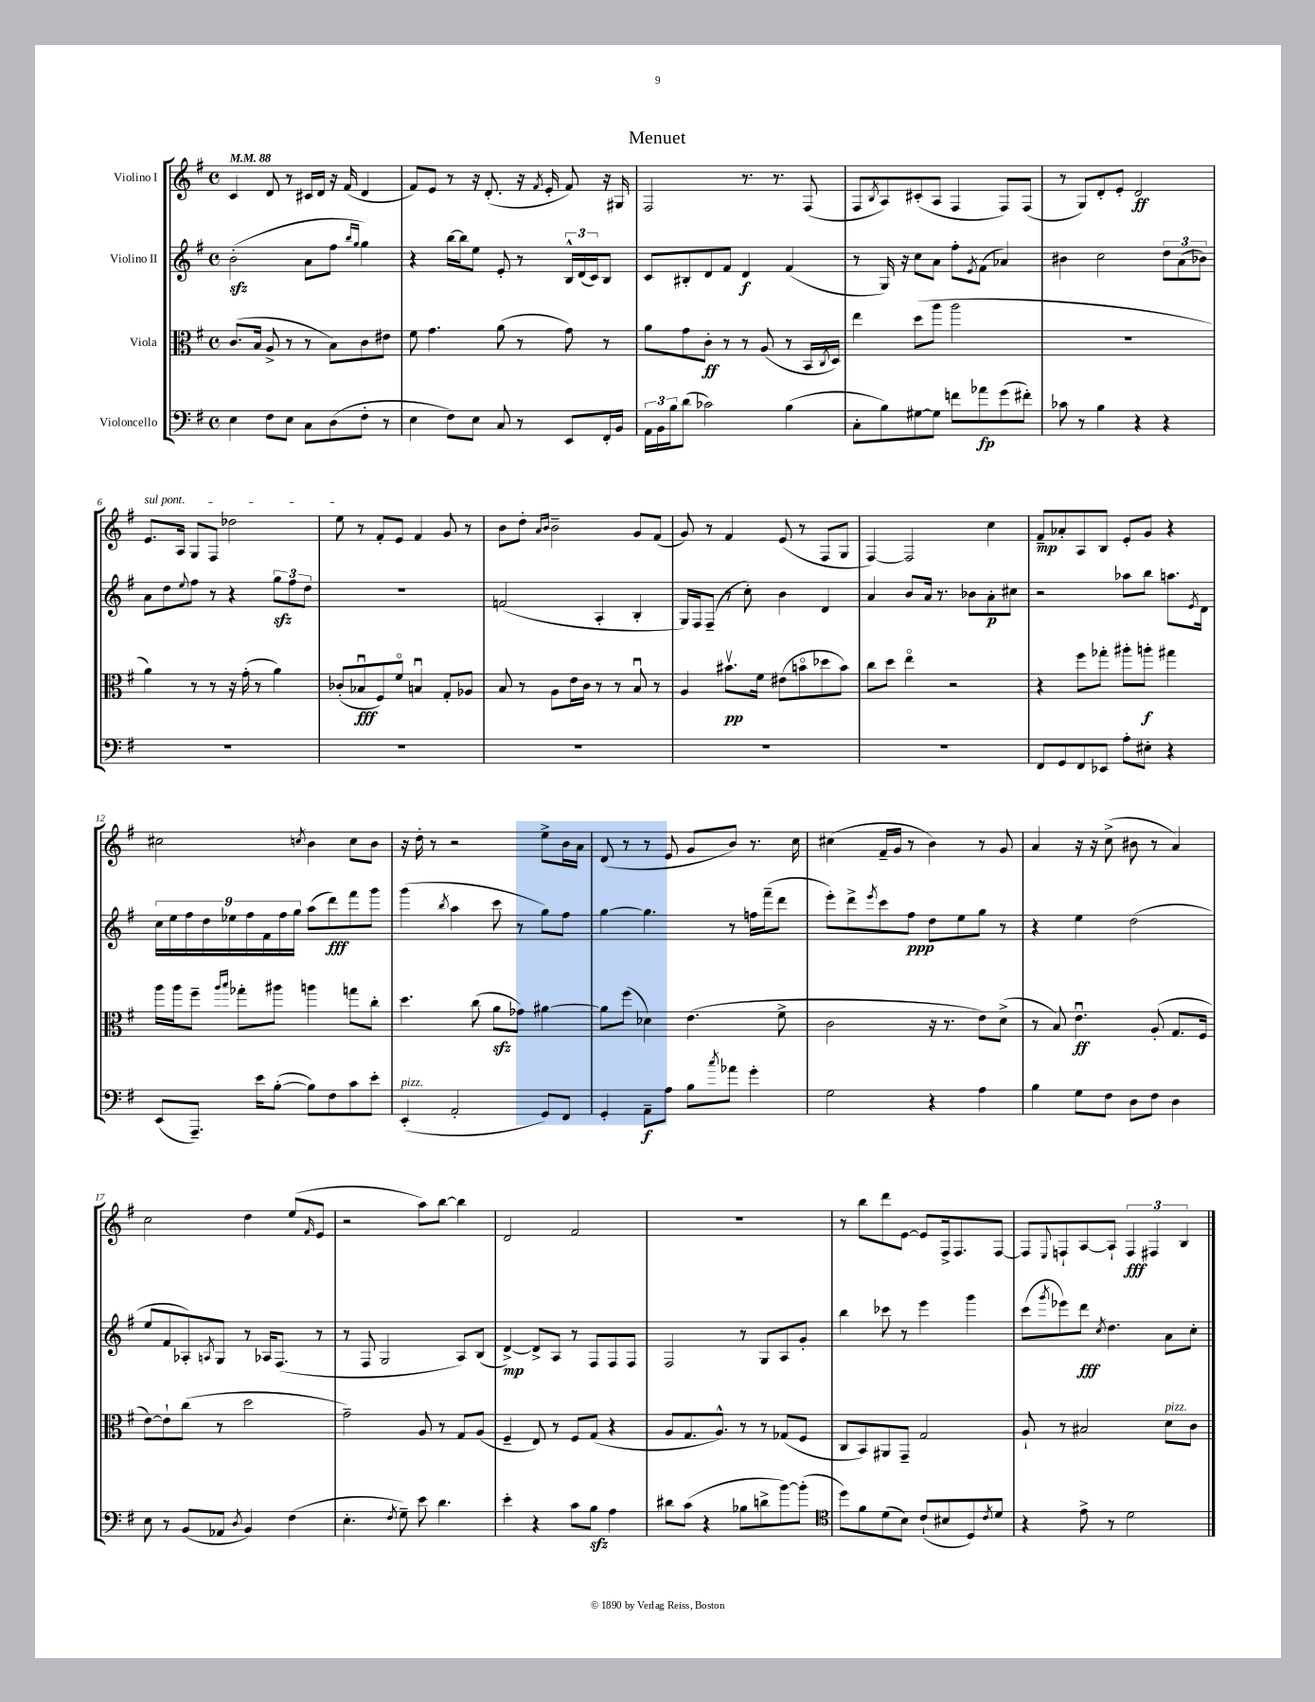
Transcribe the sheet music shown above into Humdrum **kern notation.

**kern	**dynam	**kern	**dynam	**kern	**dynam	**kern	**dynam
*part4	*part4	*part3	*part3	*part2	*part2	*part1	*part1
*staff4	*staff4	*staff3	*staff3	*staff2	*staff2	*staff1	*staff1
*I"Violoncello	*	*I"Viola	*	*I"Violino II	*	*I"Violino I	*
*clefF4	*	*clefC3	*	*clefG2	*	*clefG2	*
*k[f#]	*	*k[f#]	*	*k[f#]	*	*k[f#]	*
*M4/4	*	*M4/4	*	*M4/4	*	*M4/4	*
*met(c)	*	*met(c)	*	*met(c)	*	*met(c)	*
*MM88	*	*MM88	*	*MM88	*	*MM88	*
=1	=1	=1	=1	=1	=1	=1	=1
4E\	.	(8.c/L	.	(2bzz'\	.	4c/	.
.	.	16B/Jk	.	.	.	.	.
8F#\L	.	8A^/	.	.	.	8d/	.
8E\J	.	8r	.	.	.	8r	.
8C\L	.	8r	.	8a\L	.	16c#X/LL	.
.	.	.	.	.	.	16d/JJ	.
(8D\	.	8B\L)	.	8ff#\J	.	16r	.
.	.	.	.	.	.	(16f#/	.
.	.	.	.	16qqbb/LL	.	.	.
.	.	.	.	16qqgg/JJ	.	.	.
8F#'\J	.	8c\	.	4gg\)	.	4d/	.
8r	.	8e#X\J	.	.	.	.	.
=2	=2	=2	=2	=2	=2	=2	=2
4E\	.	8f#\	.	4r	.	8f#/L)	.
.	.	4.g\	.	.	.	8e/J	.
8F#\L)	.	.	.	[16bb\LL	.	8r	.
.	.	.	.	16bb\J]	.	.	.
8E\J	.	.	.	8ee\J	.	16r	.
.	.	.	.	.	.	(8.d'/	.
8C/	.	(8a\	.	8e'/	.	.	.
8r	.	8r	.	8r	.	16r	.
.	.	.	.	.	.	8qf#/	.
.	.	.	.	.	.	16e'/	.
8EE/L	.	8g\)	.	24B^^/LL	.	8f#/)	.
.	.	.	.	(24d/	.	.	.
.	.	.	.	24c/J)	.	.	.
16FF#'/L	.	8r	.	8B/J	.	16r	.
16BB/JJ	.	.	.	.	.	16G#X/	.
=3	=3	=3	=3	=3	=3	=3	=3
24AA\LL	.	8a\L	.	8c/L	.	2F#/	.
24BB\	.	.	.	.	.	.	.
24B\J	.	.	.	.	.	.	.
(8d\J	.	8g\	.	8B#X'/	.	.	.
2c-X\)	.	8c'\J	ff	8d/	.	.	.
.	.	8r	.	8f#/J	.	.	.
.	.	8r	.	4d/	f	8.r	.
.	.	(8A/	.	.	.	.	.
.	.	.	.	.	.	8.r	.
(4B\	.	8r	.	(4f#/	.	.	.
.	.	16BB/LL	.	.	.	(8F#/	.
.	.	8qC/	.	.	.	.	.
.	.	16D/JJ)	.	.	.	.	.
=4	=4	=4	=4	=4	=4	=4	=4
8C'\L	.	4ee\	.	8r	.	8F#/L	.
.	.	.	.	.	.	8qB/	.
8B\)	.	.	.	16G/)	.	8A/)	.
.	.	.	.	16r	.	.	.
[8G#X\	.	(8dd\L	.	8cc\L	.	(8c#X'/	.
8G#\J]	.	8aa\J	.	8a\J	.	8A/J	.
8fn\L	.	2aa\	.	8ff#'\L	.	4F#/	.
.	.	.	.	8qe/	.	.	.
8a-X\	fp	.	.	(8f#\J	.	.	.
(8g\	.	.	.	4a-X/)	.	8F#/L)	.
8f#X'\J)	.	.	.	.	.	(8F#/J	.
=5	=5	=5	=5	=5	=5	=5	=5
8c-X\	.	1r	.	4b#X\	.	8r	.
8r	.	.	.	.	.	8G/L)	.
4B\	.	.	.	2cc\	.	8d'/	.
.	.	.	.	.	.	8e'/J	.
4r	.	.	.	.	.	2d/	ff
4r	.	.	.	12dd\L	.	.	.
.	.	.	.	(12a\	.	.	.
.	.	.	.	12b-X\J)	.	.	.
!!LO:LB:g=z
=6	=6	=6	=6	=6	=6	=6	=6
!	!	!	!	!	!	!LO:TX:a:i:t=sul pont.	!
1r	.	4a\)	.	8a\L	.	8.e/L	.
.	.	.	.	8dd\	.	.	.
.	.	.	.	.	.	16A/Jk	.
.	.	.	.	8qqee/	.	.	.
.	.	8r	.	8ff#\J	.	8G/L	.
.	.	8r	.	8r	.	8F#/J	.
.	.	16r	.	4r	.	2dd-X\	.
.	.	(16g'\	.	.	.	.	.
.	.	8r	.	.	.	.	.
.	.	4a\)	.	12ggzz\L	.	.	.
.	.	.	.	12ff#\	.	.	.
.	.	.	.	12dd\J	.	.	.
=7	=7	=7	=7	=7	=7	=7	=7
1r	.	(8c-X'/L	.	1r	.	8ee\	.
.	.	8B-Xu/	fff	.	.	8r	.
.	.	8F#/)	.	.	.	8f#'/L	.
.	.	8f#/J	.	.	.	8e/J	.
.	.	4Bnu/	.	.	.	4f#/	.
.	.	8G'/L	.	.	.	8g/	.
.	.	8A-X/J	.	.	.	8r	.
=8	=8	=8	=8	=8	=8	=8	=8
1r	.	8B/	.	(2fn/	.	8b\L	.
.	.	8r	.	.	.	8dd'\J	.
.	.	.	.	.	.	16qqa/LL	.
.	.	.	.	.	.	16qqb/JJ	.
.	.	8A\L	.	.	.	2b~\	.
.	.	16e\L	.	.	.	.	.
.	.	16c\JJ	.	.	.	.	.
.	.	8r	.	4A'/	.	.	.
.	.	8r	.	.	.	.	.
.	.	8Bu/	.	4B'/	.	8g/L	.
.	.	8r	.	.	.	(8f#/J	.
=9	=9	=9	=9	=9	=9	=9	=9
1r	.	4A/	.	16G/LL)	.	8g/)	.
.	.	.	.	16F#/J	.	.	.
.	.	.	.	(8F#~/J	.	8r	.
.	.	8.b#Xv\L	pp	8r	.	4f#/	.
.	.	.	.	8cc'\)	.	.	.
.	.	16f#\Jk	.	.	.	.	.
.	.	(8e#X\L	.	4b\	.	(8e/	.
.	.	8bn\	.	.	.	8r	.
.	.	8dd-X\	.	4d/	.	8F#/L	.
.	.	8b\J)	.	.	.	8G/J	.
=10	=10	=10	=10	=10	=10	=10	=10
1r	.	8cc\L	.	4a/	.	[4F#/)	.
.	.	8dd\J	.	.	.	.	.
.	.	4ee\	.	8b/L	.	2F#/]	.
.	.	.	.	16a/Jk	.	.	.
.	.	.	.	8.r	.	.	.
.	.	2r	.	.	.	.	.
.	.	.	.	8b-X\L	.	.	.
.	.	.	.	8a'\	p	4cc\	.
.	.	.	.	8cc#X\J	.	.	.
=11	=11	=11	=11	=11	=11	=11	=11
8FF#/L	.	4r	.	2r	.	8f#~/L	mp
8GG/	.	.	.	.	.	8a-X'/	.
8FF#/	.	8ff#\L	.	.	.	8A/	.
8EE-X/J	.	8gg-X'\J	.	.	.	8B/J	.
8A'\L	.	8aa#X'\L	.	8aa-X\L	.	8e'/L	.
8E#X'\J	.	8aan'\J	f	8bb\J	.	8g/J	.
4r	.	4gg#X\	.	8.aan\L	.	4r	.
.	.	.	.	8qe/	.	.	.
.	.	.	.	16d\Jk	.	.	.
!!LO:LB:g=z
=12	=12	=12	=12	=12	=12	=12	=12
(8EE/L	.	16aa\LL	.	18cc\LL	.	2cc#X\	.
.	.	.	.	18ee\	.	.	.
.	.	16aa\J	.	.	.	.	.
.	.	.	.	18ff#\	.	.	.
8.AAA~/J)	.	8ff#~\J	.	.	.	.	.
.	.	.	.	18dd\	.	.	.
.	.	.	.	18ee-X\	.	.	.
.	.	16qqaa/LL	.	.	.	.	.
.	.	16qqbb/JJ	.	.	.	.	.
.	.	8gg-X'\L	.	.	.	.	.
.	.	.	.	18ff#\	.	.	.
16e\KL	.	.	.	.	.	.	.
.	.	.	.	18f#\	.	.	.
([8B'\J	.	8aa#X\J	.	.	.	.	.
.	.	.	.	18ff#\	.	.	.
.	.	.	.	18gg\JJ	.	.	.
.	.	.	.	.	.	8qccn/	.
8B\L])	.	4aan\	.	(8aa\L	.	4b\	.
8F#\	.	.	.	8ddd\)	fff	.	.
8c\	.	8ggn\L	.	8fff#\	.	8cc\L	.
8e'\J	.	8cc'\J	.	8ggg\J	.	8b\J	.
=13	=13	=13	=13	=13	=13	=13	=13
!LO:TX:a:i:t=pizz.	!	!	!	!	!	!	!
(4EE'/	.	4.dd\	.	(4ggg\	.	16r	.
.	.	.	.	.	.	16dd'\	.
.	.	.	.	.	.	8r	.
.	.	.	.	8qbb/	.	.	.
2AA'/	.	.	.	4aa\	.	2r	.
.	.	(8cc\	.	.	.	.	.
.	.	8azz\L	.	8ccc\	.	.	.
.	.	8g-X\J)	.	8r	.	.	.
8GG/L)	.	[4a#X\	.	8gg\L)	.	8ee^\L	.
8FF#/J	.	.	.	8ff#\J	.	16b\L	.
.	.	.	.	.	.	16a\JJ	.
=14	=14	=14	=14	=14	=14	=14	=14
4GG'/	.	8a#\L]	.	[4gg\	.	(8d/	.
.	.	(8ff#\J	.	.	.	8r	.
8AA~\L	f	4d-X\)	.	4.gg\]	.	8r	.
8A\J	.	.	.	.	.	8e/	.
8B\L	.	(4.e\	.	.	.	8g/L	.
8qcc/	.	.	.	.	.	.	.
8a-X\J	.	.	.	8r	.	8b/J)	.
4g'\	.	.	.	16ffn\LL	.	8.r	.
.	.	.	.	(16fff#~\J	.	.	.
.	.	8f#^\	.	8ddd\J	.	.	.
.	.	.	.	.	.	16cc\	.
=15	=15	=15	=15	=15	=15	=15	=15
2G\	.	2c\	.	8eee'\L)	.	(4cc#X\	.
.	.	.	.	8ddd^\	.	.	.
.	.	.	.	8qeee/	.	.	.
.	.	.	.	8ccc\	.	16f#~/LL	.
.	.	.	.	.	.	16g/JJ	.
.	.	.	.	8ff#\J	ppp	8r	.
4r	.	16r	.	8dd\L	.	4b\)	.
.	.	8.r	.	.	.	.	.
.	.	.	.	8ee\	.	.	.
4A\	.	8e\L)	.	8gg\J	.	8r	.
.	.	(8d^\J	.	8r	.	8g/	.
=16	=16	=16	=16	=16	=16	=16	=16
4B\	.	8r	.	4r	.	4a/	.
.	.	8B/)	.	.	.	.	.
8G\L	.	4.eu\	ff	4ee\	.	16r	.
.	.	.	.	.	.	16r	.
8F#\J	.	.	.	.	.	(8cc^\	.
8D\L	.	.	.	(2dd\	.	8b#X\	.
8F#\J	.	(8A'/	.	.	.	8r	.
4D\	.	8.G/L	.	.	.	4a/)	.
.	.	16F#/Jk	.	.	.	.	.
!!LO:LB:g=z
=17	=17	=17	=17	=17	=17	=17	=17
8E\	.	[8e\L)	.	8ee/L	.	2cc\	.
8r	.	8e`\]	.	8f#/	.	.	.
(8BB/L	.	(8cc\J	.	8A-X'/)	.	.	.
.	.	.	.	8qAn/	.	.	.
8AA-X/J	.	8r	.	8G/J	.	.	.
8qD/	.	.	.	.	.	.	.
4BB/)	.	2dd\	.	8r	.	4dd\	.
.	.	.	.	16A-X/KL	.	.	.
.	.	.	.	(8.F#/J	.	.	.
(4F#\	.	.	.	.	.	(8ee/L	.
.	.	.	.	.	.	16qqf#/	.
.	.	.	.	8r	.	8e/J	.
=18	=18	=18	=18	=18	=18	=18	=18
4.E'\	.	2g~\)	.	8r	.	2r	.
.	.	.	.	8F#/	.	.	.
.	.	.	.	2G/	.	.	.
8qF#/	.	.	.	.	.	.	.
8G~\)	.	.	.	.	.	.	.
8e\	.	8A/	.	.	.	8aa\L)	.
4.d\	.	8r	.	.	.	[8bb\J	.
.	.	8G/L	.	8A/L)	.	4bb\]	.
.	.	(8A/J	.	(8B/J	.	.	.
=19	=19	=19	=19	=19	=19	=19	=19
4e'\	.	4F#~/	.	[4d^/)	mp	2d/	.
4r	.	8E/)	.	8d^/L]	.	.	.
.	.	8r	.	8A/J	.	.	.
8c\L	.	8F#/L	.	8r	.	2f#/	.
8Bzz\J	.	(8G/J	.	8F#/L	.	.	.
4A\	.	4r	.	8F#/	.	.	.
.	.	.	.	8F#/J	.	.	.
=20	=20	=20	=20	=20	=20	=20	=20
8d#X\L	.	8A/L	.	2F#/	.	1r	.
(8c\J	.	8.G/	.	.	.	.	.
4r	.	.	.	.	.	.	.
.	.	8.A^^/J)	.	.	.	.	.
8B-X\L	.	8r	.	8r	.	.	.
8dn^\	.	8r	.	8G/L	.	.	.
[8b\)	.	(8G-X/L	.	8A/	.	.	.
(8b'\J]	.	8F#/J	.	8g'/J	.	.	.
=21	=21	=21	=21	=21	=21	=21	=21
*clefC4	*	*	*	*	*	*	*
8dd\L)	.	8C/L	.	4bb\	.	8r	.
8f#\	.	8BB/)	.	.	.	8bb\L	.
(8d\	.	8AA#X/	.	8ccc-X\	.	8ddd\	.
8B\J)	.	8GG~/J	.	8r	.	[8e\J	.
(8c`/L	.	2G/	.	4eee\	.	8e/L]	.
8B#X/	.	.	.	.	.	16F#^/k	.
.	.	.	.	.	.	8.F#/	.
8D/)	.	.	.	4ggg\	.	.	.
8qc/	.	.	.	.	.	.	.
8d/J	.	.	.	.	.	[8F#/J	.
=22	=22	=22	=22	=22	=22	=22	=22
4r	.	8A`/	.	(8ccc\L	.	8F#/L]	.
.	.	.	.	8qggg/	.	8qqE/	.
.	.	8r	.	8eee-X\)	.	8Fn`/	.
8e^\	.	2B#X/	.	8ddd\J	fff	[8A/	.
.	.	.	.	8qcc/	.	.	.
8r	.	.	.	4.dd\	.	8A`/J]	.
2d\	.	.	.	.	.	6F/	fff
.	.	.	.	.	.	6F#X/	.
!	!	!LO:TX:a:i:t=pizz.	!	!	!	!	!
.	.	8d\L	.	8a\L	.	.	.
.	.	.	.	.	.	6B/	.
.	.	8c\J	.	8cc'\J	.	.	.
==	==	==	==	==	==	==	==
*-	*-	*-	*-	*-	*-	*-	*-
